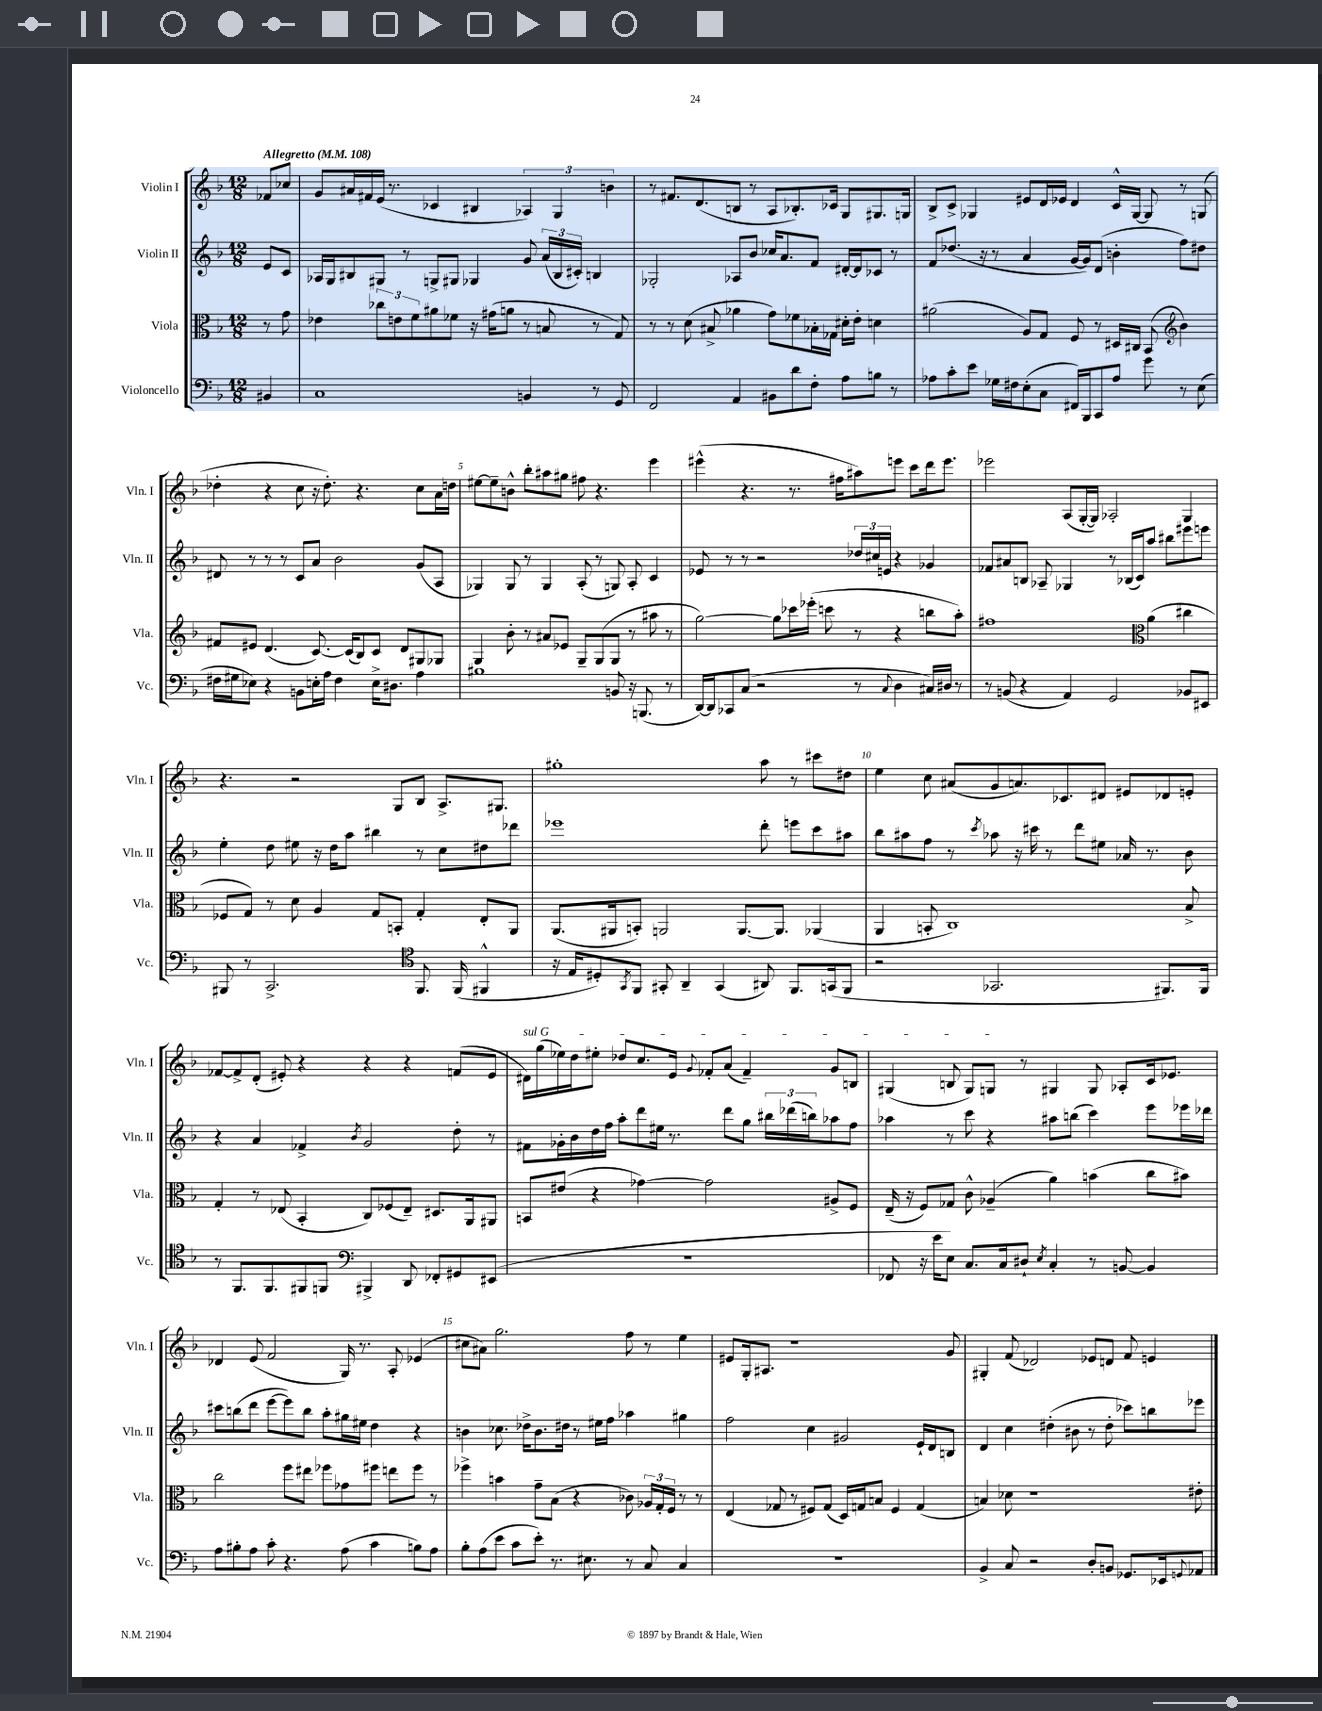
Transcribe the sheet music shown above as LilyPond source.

<<
\new StaffGroup <<
\new Staff = "s0" \with { instrumentName = "Violin I" shortInstrumentName = "Vln. I" } {
    \clef treble \key f \major \numericTimeSignature \time 12/8 \partial 4 \tempo "Allegretto" 4 = 108
    fes'8 ces''8 |
    g'8 ais'16 fis'16 e'16( r8. ces'4 bis4 \tuplet 3/2 { aes4) g4 b'4 } |
    r8 fis'8. d'8.( b8 r8 a8 bes8.-.) ces'16 g8 gis8. g16 |
    bes8-> c'8-> ges4 eis'8 d'16 ees'16 d'4 c'16-^ ges16~ ges8 r8 g8( |
    des''4-. r4 c''8 r16 des''8.-.) r4. c''8 a'16 d''16 |
    eis''8~ eis''8-- b'8-^ bes''8-. ais''8 gis''8 fis''8 r4. e'''4 |
    eis'''4-^( r4. r8. fis''16 ais''8) e'''8 c'''8 d'''16 e'''8. |
    ees'''2 a8( g16~-. g16) aes2-. g4 |
    r4. r2 g8 bes8 a8.-> gis8. |
    gis''1-. a''8 r8 cis'''8 dis''8 |
    e''4 c''8 ais'8( g'8 a'8.) ces'8. dis'8 eis'8 des'8 e'8-. |
    fes'8~ fes'8-> d'8-.( eis'8-.) r4 r4 r4 f'8( eis'8 |
    \once \override TextSpanner.bound-details.left.text = \markup { \italic "sul G" } dis'16\startTextSpan) g''16( ees''16) d''16 eis''8-. des''8 c''8. e'16 \appoggiatura { g'8 } fes'8-. a'8( fes'4--) g'8 b8 |
    gis4( b8 gis8) g8\stopTextSpan r8 gis4 gis8 aes8-. c'16 ees'8. |
    des'4 e'8( f'2 g16) r8. a8-. ees'4( |
    cis''8 ais'8) g''2. f''8 r8 e''4 |
    eis'8 g16-. ais8. r1 g'8 |
    gis4-. f'8( des'2) ees'8 d'8 f'8 e'4 \bar "|." |
}
\new Staff = "s1" \with { instrumentName = "Violin II" shortInstrumentName = "Vln. II" } {
    \clef treble \key f \major \numericTimeSignature \time 12/8 \partial 4
    e'8 c'8 |
    aes16 g16 bis8 gis8 r8 g8-> gis8 ges4 g'8 \tuplet 3/2 { a'16( bis16 cis'16-.) } b4 |
    ges2-. aes8 bes'8 ces''16 a'8. f'8 dis'16~-. dis'16 ces'8 r8 |
    f'8 des''8.( r16 r8 a'4 g'16~ g'16) d'8( b'4-. f''8) dis''8 |
    dis'8 r8 r8 r8 c'8 a'8 bes'2 g'8( a8 |
    ges4) ges8 r8 ges4 a8-.( r8 g8) a8-. c'4 |
    ees'8 r8 r8 r2 \tuplet 3/2 { des''16 cis''16 e'16 } r4 ges'4 |
    fes'8 ais'8 b8 aes8-- ges4 r8 bes16( c'16) a''8 bis''8 eis'''8 e'''8 |
    e''4-. d''8 eis''8 r16 d''16 a''8 bis''4 r8 c''8 dis''8 des'''8 |
    ees'''1 d'''8-. e'''8 c'''8 ais''8 |
    bes''8 ais''8 f''8 r8 \acciaccatura { c'''8 } aes''8 r16 cis'''16 r8 d'''8 eis''8 aes'16 r8. bes'8 |
    r4 a'4 fes'4-> \acciaccatura { bes'8 } g'2 d''8-. r8 |
    fis'8 ges'16-. bes'16 d''16 f''16 a''8-. d'''8 eis''16 r8. d'''8 g''8 \tuplet 3/2 { bis''16 des'''16( b''16) } aes''8 f''8 |
    aes''4 r8 c'''8 r4 ais''8 b''8( c'''4) e'''8 ees'''16 des'''16 |
    cis'''8 b''8( d'''8 e'''8~ e'''8) b''8 a''8-. gis''16 eis''16 d''4 r4 |
    b'4 ces''8. des''16-> b'8. dis''16 r8 eis''16 f''16 aes''4 gis''4 |
    f''2 c''4 gis'2 e'16-! d'16 b8 |
    d'4 c''4 dis''4-.( bis'8 r8 dis''8-. ces'''8) b''8 ees'''8 \bar "|." |
}
\new Staff = "s2" \with { instrumentName = "Viola" shortInstrumentName = "Vla." } {
    \clef alto \key f \major \numericTimeSignature \time 12/8 \partial 4
    r8 g'8 |
    ees'4 \tuplet 3/2 { ces''8 e'8 f'8 } ais'8 fes'8 r16 gis'16( a'8 r8 b8 r8 g8) |
    r8 r8 d'8( bis8-> aes'4 g'8) fes'8 bes16-. ges16 dis'16-. e'16-. d'4 |
    ais'2( a8) g8 f8 r8 dis16 cis16 bes,8( \clef treble bes'4) |
    fis'8 eis'8 d'4.( c'8.~) c'16( bes8) c'8 d'8 gis8 ges8 |
    g4 bes'8-. r8 ais'8 ees'8 g8-- g8( g8 r8 ais''8 r8 |
    g''2~) g''8 ces'''16 ees'''16-.( c'''8 r8 r4 b''8 a''8-.) |
    fis''1 \clef alto a'4( cis''4 |
    fes8 g8) r8 d'8 a4 g8 b,8-. g4-. e8-. a,8 |
    a,8.( ais,16 b,8-.) a,2 a,8.~ a,8. aes,4( |
    a,4 b,8-. c1) bes8-> |
    g4-. r8 ees8( bes,4-. c8) fes8( ees8--) dis8. a,16 ais,8 |
    b,8 eis'8( r4 ges'4~) ges'2 ais8-> f8 |
    e16--( r16 f8) ges8 c'8-^ aes4--( a'4) b'4( c''8 bis'8) |
    c''2 f''8 eis''8 fes''8 ges'8 fis''8 e''8 fis''8 r8 |
    fes''4-> b'4 g'8-- bes8( r4 ces'8) \tuplet 3/2 { aes16 g16-. f16 } r8 r8 |
    e4( ges8 r8 fis8) ges8( d16) g16 b8 fis4 g4( |
    b4) des'8 r1 eis'8-. \bar "|." |
}
\new Staff = "s3" \with { instrumentName = "Violoncello" shortInstrumentName = "Vc." } {
    \clef bass \key f \major \numericTimeSignature \time 12/8 \partial 4
    bis,4 |
    c1 b,4 r8 g,8 |
    f,2 a,4 bis,8 d'8 f8-. a8 b8 r8 |
    aes8 c'8-. e'8 ges16 fis16 e8-.( c8 fis,16) bes,,16 c,8 aes8 g'8 r8 e8( |
    fis16 gis16 ees8) r4 b,8 e16-. a16 fis4 e16-> dis8. a4 |
    bis1 b,8 r16 b,,8.( r8 |
    d,16~) d,16 ces,8 c8( r2 r8 \appoggiatura { c8 } d4 cis16) dis16 r8 |
    r8 b,8( r4 a,4) g,2 bes,8 eis,8 |
    bis,,8 r8 c,2.-> \clef tenor f,8. f,16( fis,4-^ |
    r16 e16 dis8-.) \acciaccatura { g,8 } f,8 gis,8-. a,4-- gis,4( ais,8) f,8. g,16( f,8 |
    r2 ges,2. fis,8.) fis,16 |
    r8 f,8. f,8. fis,8 f,8 \clef bass bis,,4-> d,8 fes,8-. gis,8 eis,8( |
    R1. |
    fes,8 r16 e'16 e8) c8. c16 dis8-! \acciaccatura { e8 } c4-. r8 b,8~ b,4 |
    a8 bis8-. a8 c'8-. r4. a8( c'4 b8) a8 |
    bes8-. a8( e'8 c'8 e'8-.) r8. eis8. r8 c8 c4 |
    R1. |
    bes,4-> c8 r2 d8-. b,8 ges,8. ees,16 \appoggiatura { g,8 } aes,8 \bar "|." |
}
>>
>>
\layout { \context { \Score \override BarNumber.break-visibility = ##(#f #t #t) barNumberVisibility = #(every-nth-bar-number-visible 5) } }
